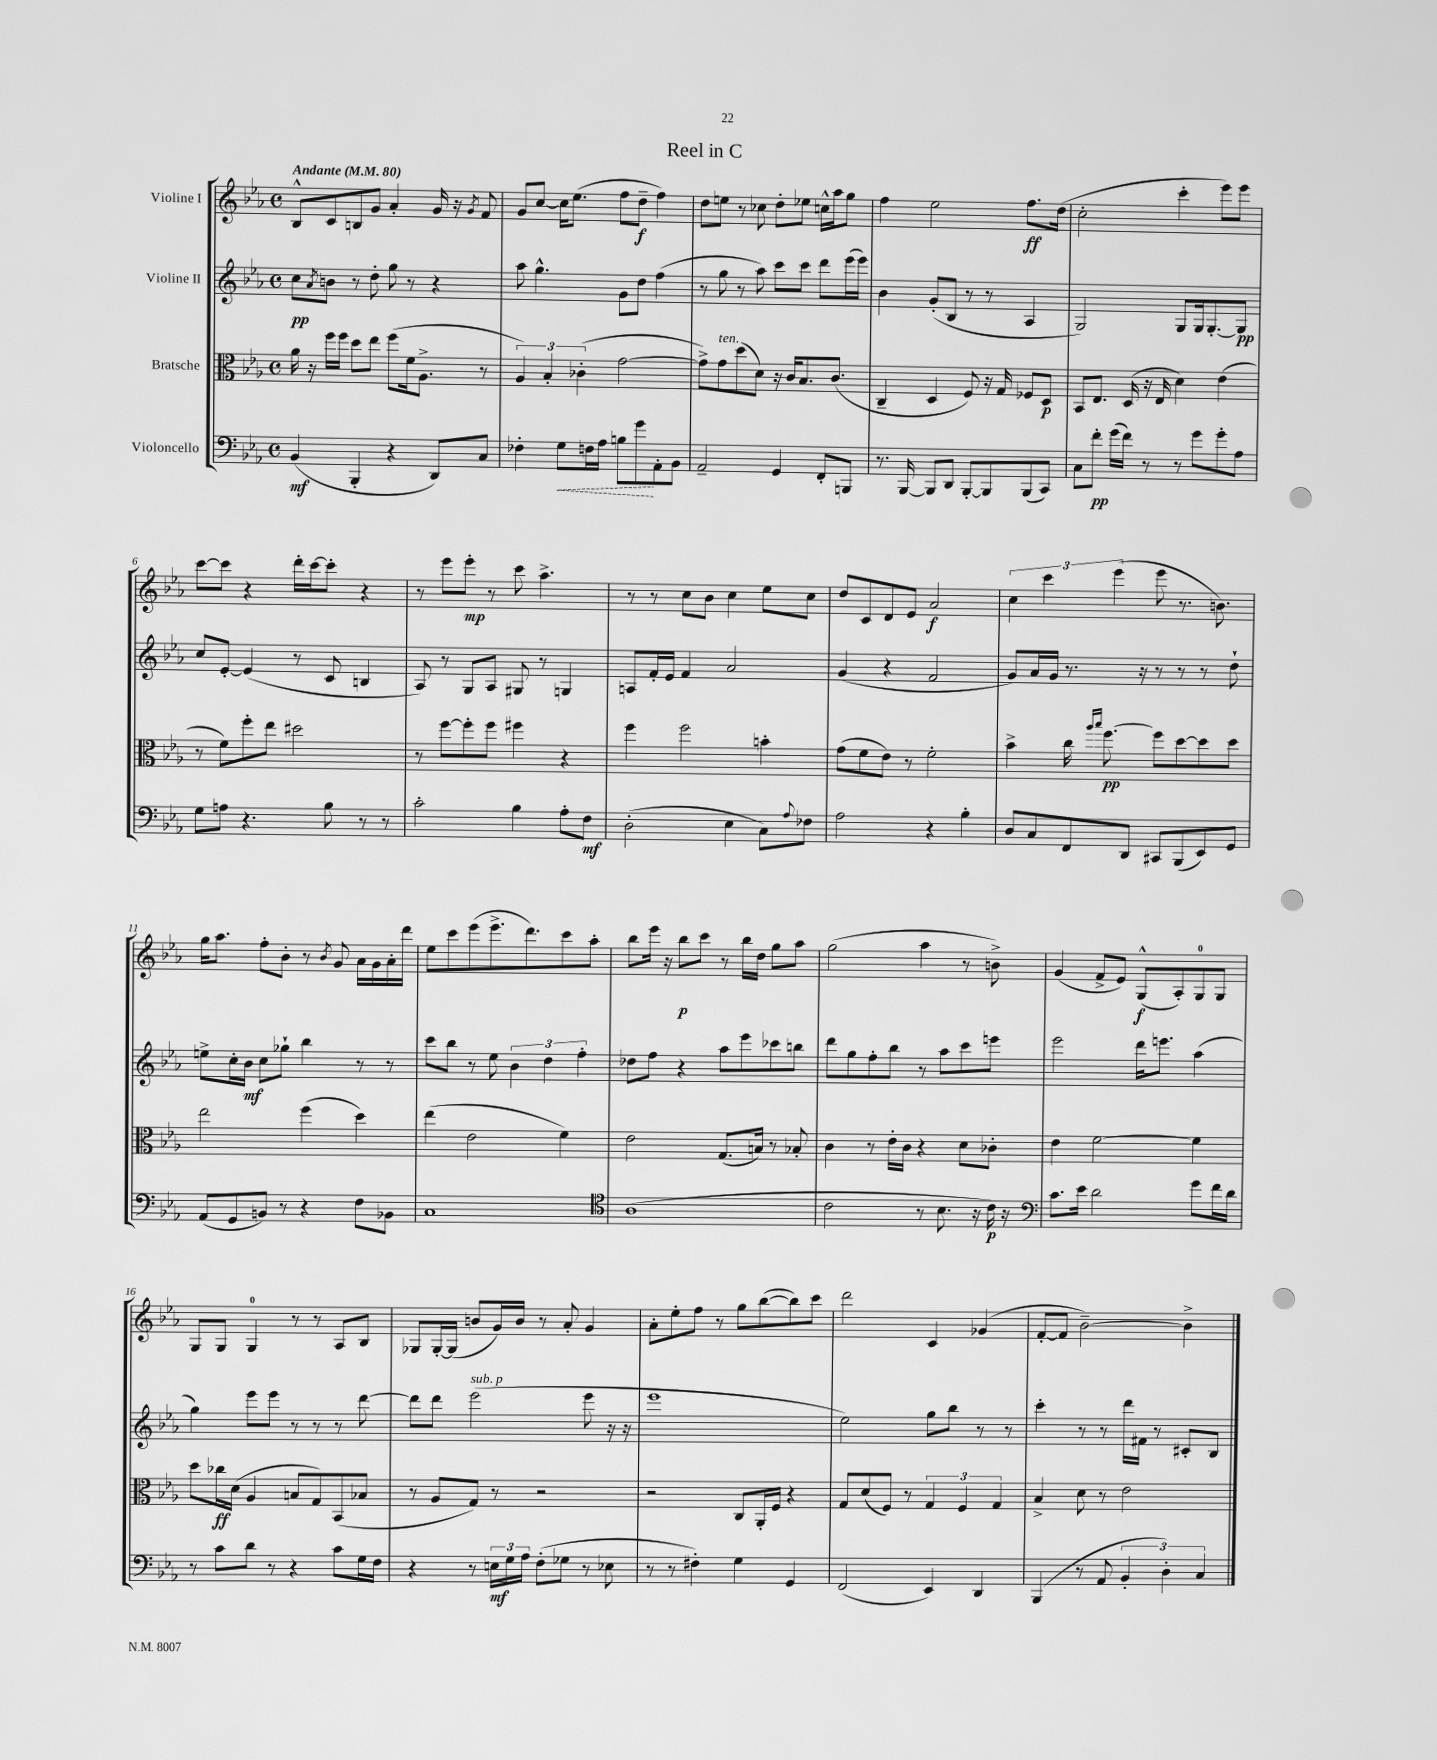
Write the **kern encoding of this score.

**kern	**kern	**kern	**kern
*staff4	*staff3	*staff2	*staff1
*clefF4	*clefC3	*clefG2	*clefG2
*k[b-e-a-]	*k[b-e-a-]	*k[b-e-a-]	*k[b-e-a-]
*M4/4	*M4/4	*M4/4	*M4/4
*met(c)	*met(c)	*met(c)	*met(c)
*MM80	*MM80	*MM80	*MM80
(4BB-/	16a-\	8cc\L	8B-^^/L
.	16r	.	.
.	.	8qa-/	.
.	16ff\LL	8b\J	8c/
.	16ff\JJ	.	.
4BBB-'/	8dd\L	8r	8B/
.	8ee-\J	8dd'\	8g/J
4r	(8ff\L	8gg\	4a-'/
.	16f\k	8r	.
.	8.A-^\J	.	.
8DD/L)	.	4r	16g/
.	.	.	16r
.	.	.	8qg/
8C/J	8r	.	8f/
=	=	=	=
4F-'\	6A-/)	8aa-\	8g/L
.	.	4.gg^^\	[8cc/J
.	6B-'/	.	.
8G\L	.	.	16cc\]LK
.	.	.	(8.ee-\J
.	(6c-'\	.	.
16F\L	.	.	.
16A-\JJ	.	.	.
8B\L	[2g\	8g\L	8ff\L
8g\	.	8dd\J	8dd~\J
8AA-'\	.	(4ff\	4ff\)
8BB-\J	.	.	.
=	=	=	=
2AA-~/	8g^\]L)	8r	8dd\L
.	8g\	8gg\	8ee\J
.	(8dd\	8r	8r
.	8d\J)	8aa-\)	8cc-\
4GG/	16r	8ccc\L	8dd'\L
.	16c/LK	.	.
.	8.B-/	8ccc\J	8ee-\J
8FF'/L	.	8ddd\L	16cc^^\LL
.	(8.c/J	.	16aa-\J
8BBB/J	.	(16eee-\L	8gg\J
.	.	16eee-\JJ)	.
=	=	=	=
8.r	4C~/	4b-\	4ff\
[16BBB-/	.	.	.
8BBB-/]L	4D/	(8g'/L	2ee-\
8DD/J	.	8B-/J	.
[8BBB-'/L	8F/)	8r	.
8BBB-/]	16r	8r	.
.	16G/	.	.
(8BBB-/	8F-/L	4A-/	8.ff\L
8CC/J)	8D/J	.	.
.	.	.	(16dd\Jk
=	=	=	=
8C\L	8BB-/L	2G/)	2cc'\
8f'\J	8.E-/J	.	.
(16g\LL	.	.	.
16f\JJ)	(16D/	.	.
8r	16r	.	.
.	16E-/	.	.
8r	4d\)	8G/L	4ccc'\
8g\L	.	16G/k	.
.	.	[8.G'/	.
8g'\	(4e-\	.	8eee-\L)
8A-\J	.	8G/]J	8eee-\J
=	=	=	=
8G\L	8r	8cc/L	[8ccc\L
8A\J	8f\L)	[8e-'/J	8ccc\]J
4.r	8ff'\	(4e-/]	4r
.	8ee-\J	.	.
.	2dd#\	8r	16ddd'\LL
.	.	.	[16ccc\J
8B-\	.	8c/	8ccc'\]J
8r	.	4B/	4r
8r	.	.	.
=	=	=	=
2c'\	8r	8A-/)	8r
.	[8ff\L	8r	8eee-\L
.	8ff'\]	8G/L	8eee-'\J
.	8ff\J	8A-/J	8r
4B-\	4ff#\	8G#/	8ccc\
.	.	8r	4.aa-^\
8A-'\L	4r	4G/	.
8F\J	.	.	.
=	=	=	=
(2D'\	4ff\	8A/L	8r
.	.	16f'/L	8r
.	.	16e-/JJ	.
.	2ff\	4f/	8cc\L
.	.	.	8b-\J
4E-\	.	2a-/	4cc\
8C\L)	4b'\	.	8ee-\L
8qqA-/	.	.	.
8F-\J	.	.	8cc\J
=	=	=	=
2A-\	(8g\L	(4g/	8dd/L
.	8f\	.	8c/
.	8e-\J)	4r	8d/
.	8r	.	8e-/J
4r	2f'\	2f/	2a-/
4B-'\	.	.	.
=	=	=	=
8D/L	4b-^\	8g/L)	6cc\
8C/	.	16a-/L	.
.	.	.	6ccc\
.	.	16g/JJ	.
8FF/	16cc\	8.r	.
.	16qqaa-/LL	.	.
.	16qqbb-/JJ	.	.
.	[8.ff\	.	.
.	.	.	(6eee-\
8DD/J	.	.	.
.	.	16r	.
8CC#/L	8ff\]L	8r	8eee-\
(8BBB-/	[8dd\	8r	8.r
8EE-/)	8dd\]	8r	.
.	.	.	8.b\)
8GG/J	8dd\J	8dd`\	.
=	=	=	=
(8AA-/L	2ee-\	8ee^\L	16gg\LK
.	.	.	8.aa-\J
8GG/	.	16cc'\L	.
.	.	16b-\JJ	.
8BB/J)	.	8cc\L	8ff'\L
8r	.	8gg-`\J	8b-'\J
4r	(4ff\	4bb-\	8r
.	.	.	8qb-/
.	.	.	8g/
8F\L	4dd\)	8r	16a-\LL
.	.	.	16g\
8BB-\J	.	8r	16a-'\
.	.	.	16ddd\JJ
=	=	=	=
1C	(4ee-\	8ccc\L	8ee-\L
.	.	8bb-\J	8ccc\
.	2e-\	8r	(8eee-\
.	.	8ee-\	8.eee-^\
.	.	6b-\	.
.	.	.	8.ddd\)
.	.	6dd\	.
.	4f\)	.	8ccc\
.	.	6ff'\	.
.	.	.	8aa-'\J
=	=	=	=
*clefC4	*	*	*
(1A-	2e-\	8dd-\L	8bb-\L
.	.	8ff\J	16eee-\Jk
.	.	.	16r
.	.	4r	8bb-\L
.	.	.	8ccc\J
.	(8.G/L	8aa-\L	8r
.	.	8eee-\	16bb-\LL
.	16B/Jk)	.	16dd\JJ
.	8r	8ccc-\	8gg\L
.	8B-'/	8bb\J	8aa-\J
=	=	=	=
2c\	4c\	8ddd\L	(2gg\
.	.	8gg\	.
.	8r	8ff'\	.
.	16e-'\LL	8bb-\J	.
.	16c\JJ	.	.
8r	4r	8r	4aa-\
8.B-\	.	8aa-\L	.
.	8d\L	8ccc\	8r
16r	.	.	.
16c\)	8c-'\J	8eee\J	8b^\)
16r	.	.	.
=	=	=	=
*clefF4	*	*	*
8.c\L	4e-\	2eee-\	(4g/
16e-\Jk	.	.	.
2d\	[2f\	.	8f^/L
.	.	.	8e-/J)
.	.	16ddd\LK	(8G^^/L
.	.	8.eee\J	.
.	.	.	8A-'/)
8g\L	4f\]	(4aa-\	8G/
16f\L	.	.	8G/J
16d\JJ	.	.	.
=	=	=	=
8r	8dd\L	4gg\)	8G/L
8c\L	16cc-\L	.	8G/J
.	(16d\JJ	.	.
8d\J	4A-/	8eee-\L	4G/
8r	.	8eee-\J	.
4r	8B/L	8r	8r
.	8G/)	8r	8r
8c\L	(8BB-/	8r	8A-/L
16G\L	8B-/J	[8ddd\	8B-/J
16F\JJ	.	.	.
=	=	=	=
4r	8r	8ddd\]L	8G-/L
.	8A-/L	8ddd\J	[16G-'/L
.	.	.	(16G-/]JJ
8r	8G/J)	(2eee-\	8b/L
24E\LL	8r	.	16g/L)
24G\	.	.	.
.	.	.	16b/JJ
24A-\JJ	.	.	.
(8F'\L	2r	.	8r
8G-\J	.	.	8a-'/
8r	.	8eee-\	4g/
8E-\	.	16r	.
.	.	16r	.
=	=	=	=
8r	2r	1eee-	8a-'\L
8r	.	.	8ee-'\
4F#'\)	.	.	8ff\J
.	.	.	8r
4G\	8C/L	.	8gg\L
.	16AA-'/L	.	([8bb-\
.	16F/JJ	.	.
4GG/	4r	.	8bb-\])
.	.	.	8ccc\J
=	=	=	=
(2FF/	8G/L	2ee-\)	2ddd\
.	(8d/	.	.
.	8F/J)	.	.
.	8r	.	.
4EE-/)	6G/	8gg\L	4c/
.	.	8bb-\J	.
.	6F/	.	.
4DD/	.	8r	(4g-/
.	6G/	.	.
.	.	8r	.
=	=	=	=
(4BBB-/	4B-^/	4ccc'\	[8f'/L
.	.	.	8f/]J
8r	8d\	8r	[2b-~\)
8AA-/	8r	8r	.
6BB-'/	2e-\	16ddd\LL	.
.	.	16f#\JJ	.
.	.	8r	.
6D'\)	.	.	.
.	.	8c#'/L	4b-^\]
6C/	.	.	.
.	.	8B-/J	.
==	==	==	==
*-	*-	*-	*-
